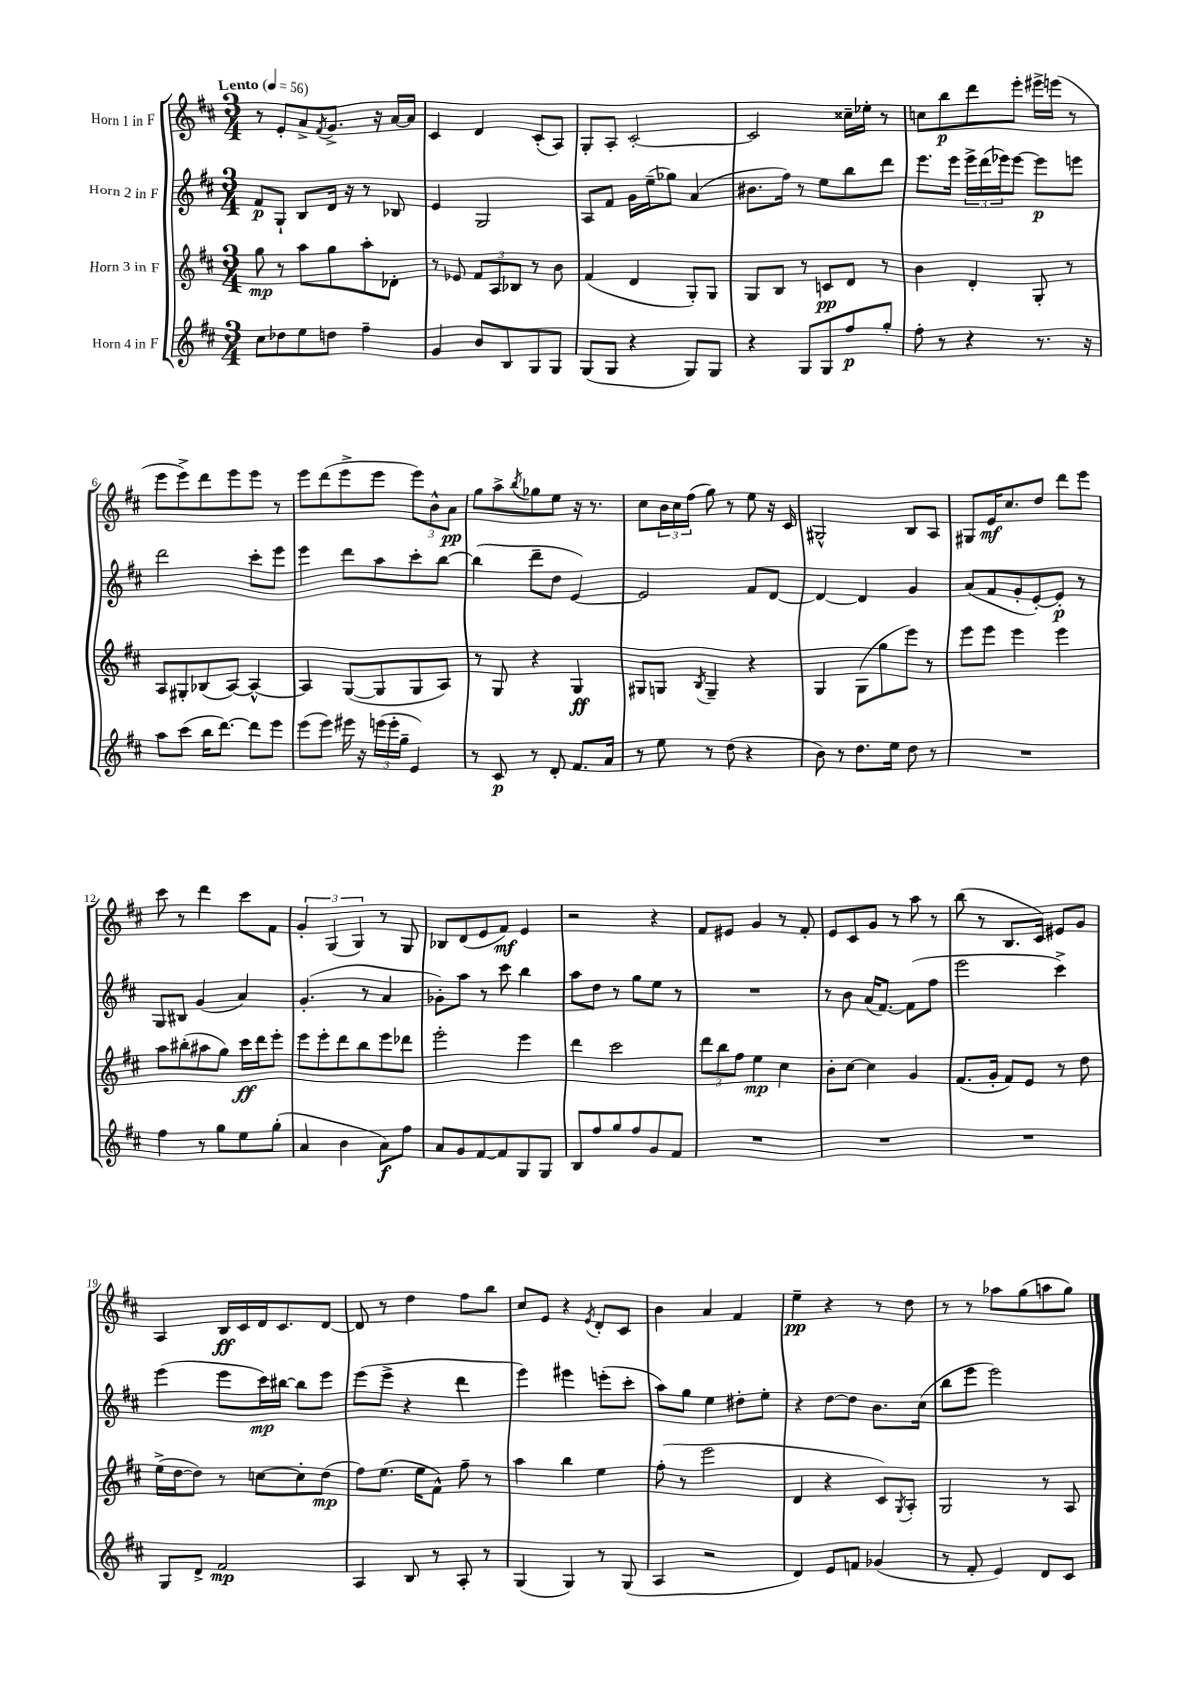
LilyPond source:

<<
\new StaffGroup <<
\new Staff = "s0" \with { instrumentName = "Horn 1 in F" } {
    \clef treble \key d \major \numericTimeSignature \time 3/4 \tempo "Lento" 4 = 56
    r8 e'8-. a'8-> \acciaccatura { fis'8 } g'8.-> r16 a'16~ a'16 |
    cis'4 d'4 cis'8-.( a8) |
    g8-. a8-. cis'2~-. |
    cis'2 cisis''16-- ees''16-. r8 |
    c''8 b''8\p d'''8 e'''8-. eis'''16-> e'''16( r8 |
    e'''8 e'''8->) d'''8 e'''8 e'''8 r8 |
    e'''8 d'''8( e'''8-> e'''8 \tuplet 3/2 { e'''8) b'8-^ a'8\pp } |
    g''8 a''8-> \acciaccatura { b''8 } ges''8 e''8 r16 r8. |
    cis''8 \tuplet 3/2 { b'16 cis''16 fis''16( } g''8) r8 e''8 r16 cis'16 |
    gis2-^ b8 a8 |
    gis8 e'16\mf cis''8. d''8 d'''8 e'''8 |
    cis'''8 r8 d'''4 cis'''8 fis'8 |
    \tuplet 3/2 { g'4-. g4( g4) } r8 g8 |
    bes8 d'8( e'8 fis'8\mf) e'4 |
    r2 r4 |
    fis'8 eis'8 g'4 r8 fis'8-. |
    e'8 cis'8 g'8 r8 a''8 r8 |
    b''8( r8 b8. cis'16) eis'8 g'8 |
    a4 b16\ff cis'16 d'16 cis'8. d'8~ |
    d'8 r8 d''4 fis''8 b''8 |
    cis''8 e'8 r4 \acciaccatura { e'8 } d'8-. cis'8 |
    b'4 a'4 fis'4 |
    e''4--\pp r4 r8 d''8 |
    r8 r8 aes''8 g''8( a''8 g''8) \bar "|." |
}
\new Staff = "s1" \with { instrumentName = "Horn 2 in F" } {
    \clef treble \key d \major \numericTimeSignature \time 3/4
    fis'8\p g8-! b8 d'16 r16 r8 bes8 |
    e'4 g2 |
    a8 fis'8 g'16 e''16--( ges''8) a'4( |
    bis'8. fis''16) r8 e''8 b''8 d'''8 |
    e'''8. e'''16 \tuplet 3/2 { e'''16-> d'''16( ees'''16) } ees'''8~ ees'''8\p e'''8 |
    d'''2 cis'''8-. e'''8 |
    e'''4 d'''8 a''8 cis'''8-. b''8~ |
    b''4( d'''8-- d''8 e'4~) |
    e'2 fis'8 d'8~ |
    d'4~ d'4 g'4 |
    a'8( fis'8 g'8-. e'8~-.) e'8-.\p r8 |
    g8 bis8 g'4( a'4) |
    g'4.-.( r8 a'4 |
    ges'8-.) a''8 r8 cis'''8 b''4 |
    a''8 d''8 r8 g''8 e''8 r8 |
    R2. |
    r8 b'8 a'16( fis'8.~) fis'8( fis''8 |
    e'''2 cis'''4->) |
    e'''4( e'''8 cis'''16\mp) bis''16~ bis''8 e'''8 |
    e'''8( e'''8-> r4 d'''4 |
    e'''4) eis'''4 e'''8-.( cis'''8-. |
    a''8) g''8 e''4 dis''8-. e''8-. |
    r4 d''8~ d''8 b'8. cis''16( |
    b''8 e'''8 e'''2) \bar "|." |
}
\new Staff = "s2" \with { instrumentName = "Horn 3 in F" } {
    \clef treble \key d \major \numericTimeSignature \time 3/4
    g''8\mp r8 a''8 g''8 a''8-. des'8-. |
    r8 ees'8 \tuplet 3/2 { fis'8 a8 bes8 } r8 b'8 |
    fis'4( d'4 g8-.) g8 |
    g8 b8 r8 c'8\pp d'8 r8 |
    b'4 d'4-. g8-. r8 |
    a8 gis8-. bes8( a8~) a4~-^ |
    a4 g8~( g8 g8 a8) |
    r8 g8 r4 g4\ff |
    gis8 g8 \acciaccatura { b8 } g4-- r4 |
    g4 g8( g''8 e'''8) r8 |
    e'''8 e'''8 e'''4 e'''4 |
    a''8 bis''8-.( ais''8 g''8) cis'''16\ff d'''16 e'''8-. |
    e'''8 e'''8-. d'''8 b''8 e'''8 des'''8 |
    e'''2-. e'''4 |
    d'''4 cis'''2 |
    \tuplet 3/2 { d'''8 b''8 fis''8 } e''4\mp cis''4 |
    b'8-. cis''8~ cis''4 g'4 |
    fis'8.( g'16-. fis'8) e'8 r8 d''8 |
    e''16->( d''16~ d''8) r8 c''8~ c''8-. d''8\mp( |
    fis''8) e''8.( e''16 fis'8-^) fis''8-- r8 |
    a''4 b''4 e''4 |
    fis''8-.( r8 e'''2 |
    d'4 r4 cis'8) \acciaccatura { g8 } a8-. |
    g2 r8 a8 \bar "|." |
}
\new Staff = "s3" \with { instrumentName = "Horn 4 in F" } {
    \clef treble \key d \major \numericTimeSignature \time 3/4
    cis''8 des''8 e''8 d''8 fis''4-- |
    g'4 b'8 b8 g8 g8 |
    g8( g8 r4 g8) g8 |
    r4 g8 g8 fis''8\p g''8-. |
    fis''8-. r8 r4 r8. r16 |
    a''8 cis'''8( b''16 d'''8.~) d'''8 e'''8 |
    e'''8( e'''8) eis'''16 r16 \tuplet 3/2 { e'''16( e'''16-. g''16-- } e'4) |
    r8 cis'8\p r8 d'8-. fis'8. a'16 |
    r8 e''8 r8 d''8( r4 |
    b'8) r8 d''8. e''16 d''8 r8 |
    R2. |
    fis''4 r8 g''8 e''8 g''8-.( |
    a'4 b'4 a'8\f) fis''8 |
    a'8 g'8 fis'8~ fis'8 g8 g8 |
    b8 fis''8 g''8 fis''8 g'8 fis'8 |
    R2. |
    R2. |
    R2. |
    g8 d'8-> fis'2\mp |
    a4 b8 r8 a8-. r8 |
    g4( g4) r8 g8( |
    a4 r2 |
    d'4) e'8 f'8 ges'4( |
    r8 fis'8-. e'4) d'8 cis'8 \bar "|." |
}
>>
>>
